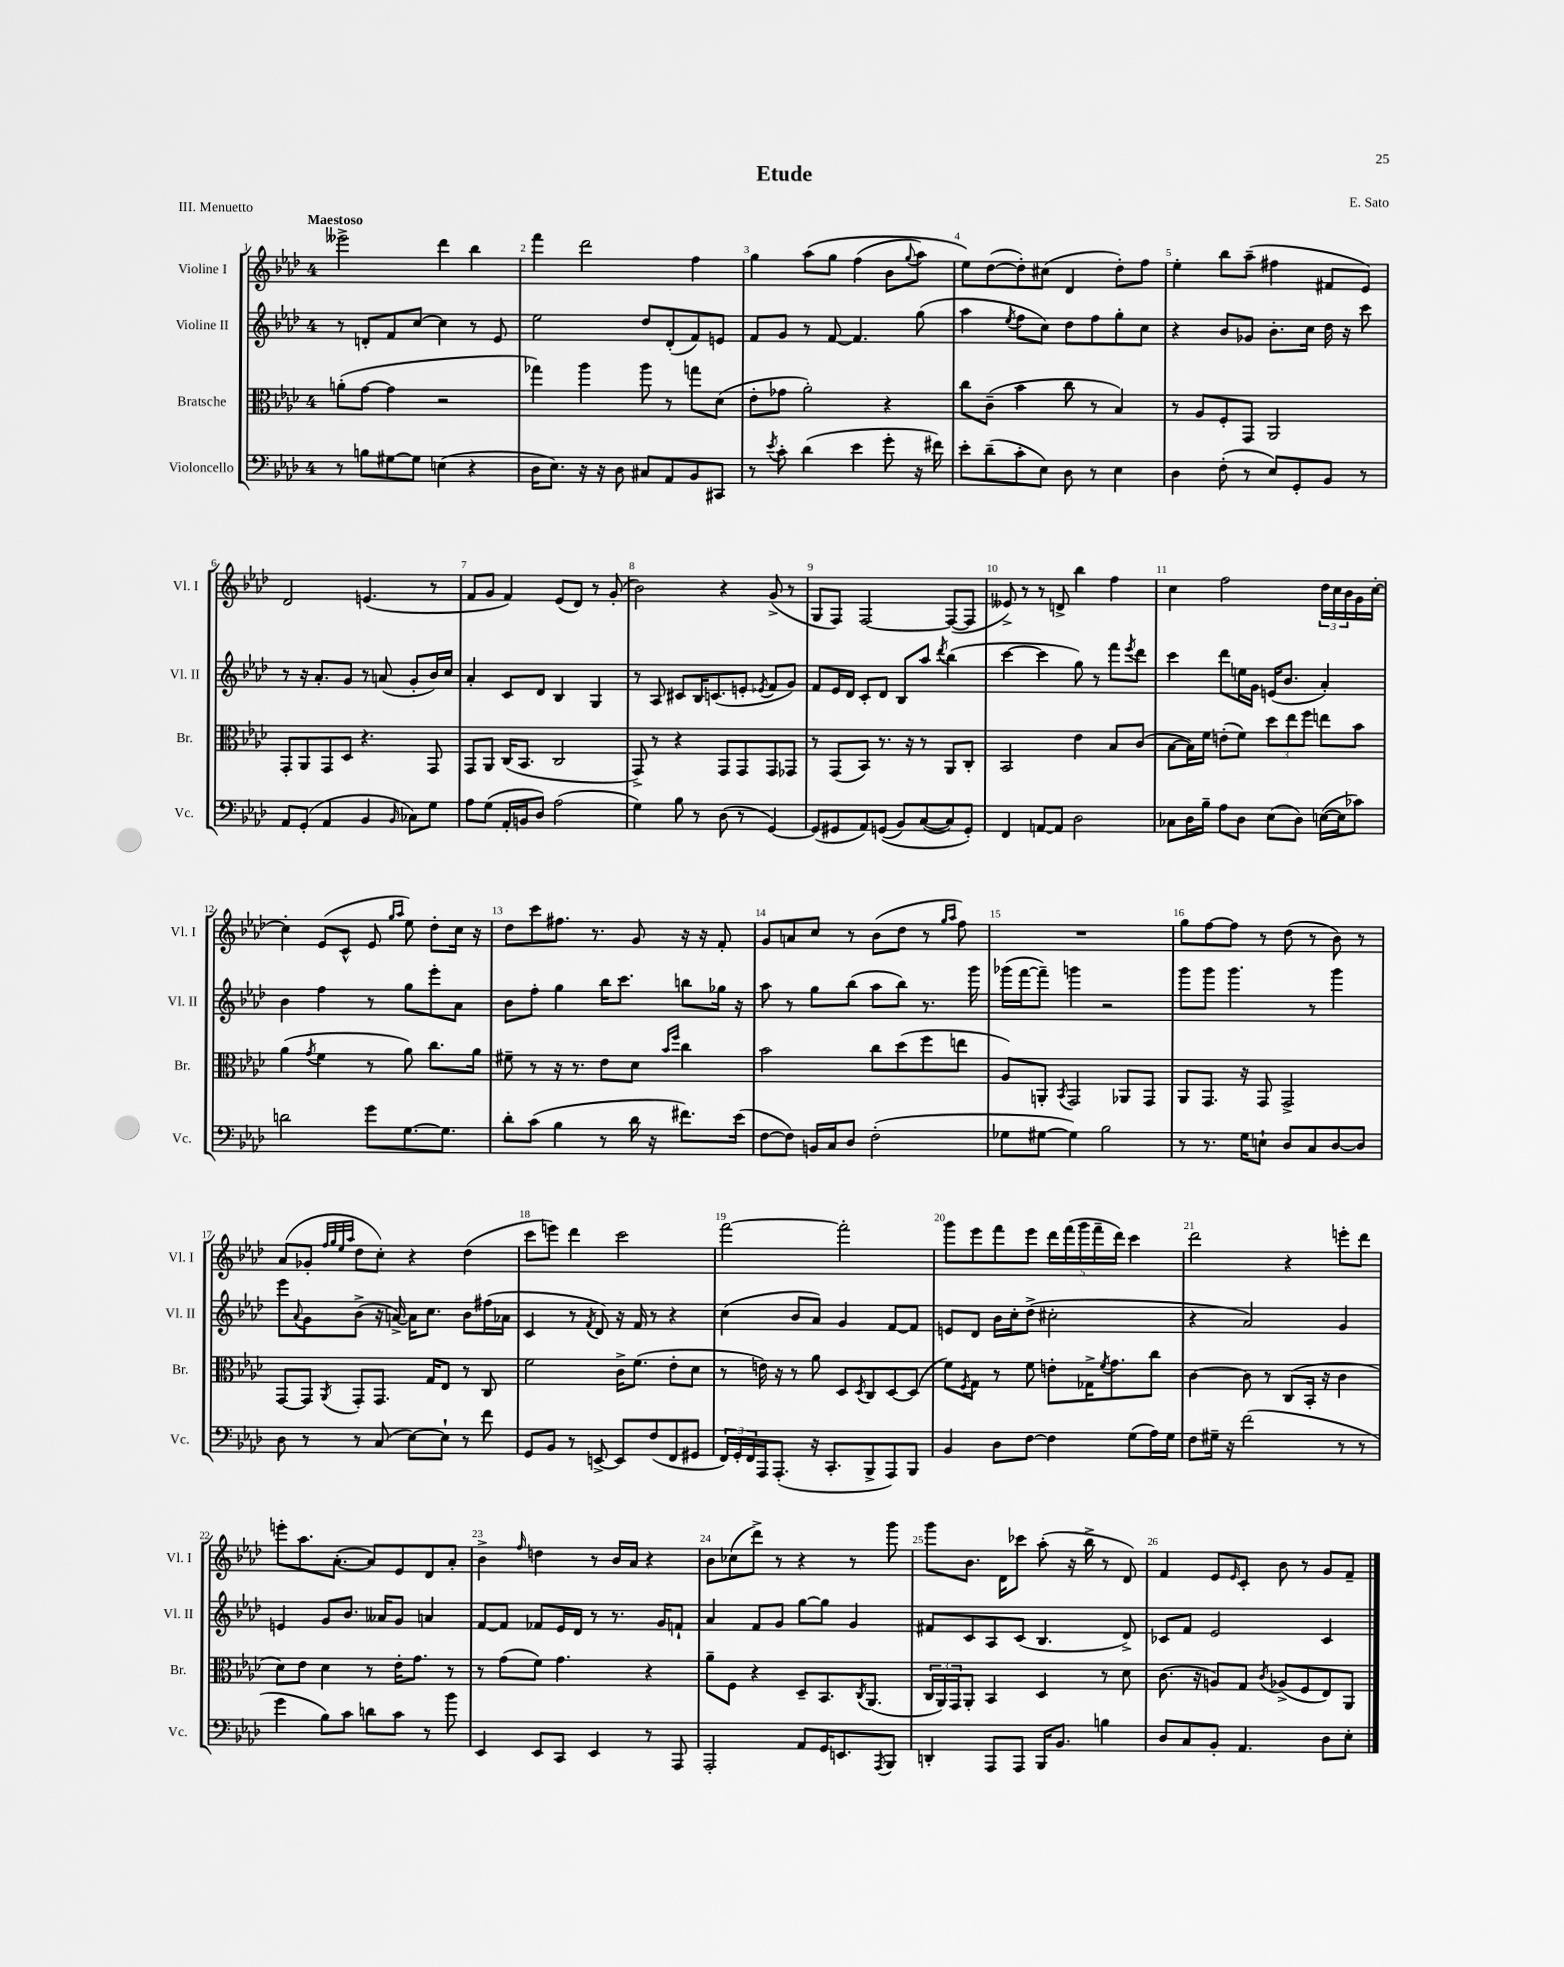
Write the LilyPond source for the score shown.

\header { title = "Etude" composer = "E. Sato" piece = "III. Menuetto" }
<<
\new StaffGroup <<
\new Staff = "s0" \with { instrumentName = "Violine I" shortInstrumentName = "Vl. I" } {
    \clef treble \key aes \major \once \override Staff.TimeSignature.style = #'single-digit \time 4/4 \tempo "Maestoso"
    eeses'''2-> des'''4 bes''4 |
    f'''4 des'''2 f''4 |
    g''4 aes''8\( g''8 f''4( bes'8 \appoggiatura { g''8 } aes''8) |
    ees''8\) des''8~( des''8-.) cis''8( des'4 des''8-.) f''8 |
    ees''4-. bes''8 aes''8--( fis''4 fis'8 ees'8) |
    des'2 e'4.( r8 |
    f'8 g'8 f'4) ees'8( des'8) r8 g'8-.( |
    bes'2) r4 g'8->( r8 |
    g8 f8) f2~ f8~( f8 |
    eeses'8->) r8 r8 d'8-> bes''4 f''4 |
    c''4 f''2 \tuplet 3/2 { des''16 c''16 bes'16 } g'16 c''16~-. |
    c''4-. ees'8( c'8-^ ees'8 \grace { g''16 aes''16 } ees''8) des''8-. c''16 r16 |
    des''8 c'''8 fis''8. r8. g'8 r16 r16 f'8-. |
    g'8 a'8 c''8 r8 bes'8( des''8 r8 \grace { g''16 aes''16 } f''8) |
    R1 |
    g''8 f''8~ f''8 r8 des''8( r8 bes'8) r8 |
    aes'8( ges'8-. \grace { f''32 g''32 ees''32 aes''32 } des''8 c''8-.) r4 des''4( |
    c'''8 e'''8) des'''4 c'''2 |
    f'''2~ f'''2-. |
    g'''8 ees'''8 f'''8 ees'''8 \tuplet 5/4 { des'''16 f'''16( g'''16 f'''16-- des'''16) } c'''4 |
    des'''2 r4 e'''8-. des'''8 |
    e'''8-. aes''8. aes'8.~-.( aes'8) ees'8 des'8 aes'8-. |
    bes'4-> \grace { f''16 } d''4 r8 bes'16 aes'16 r4 |
    bes'8 ces''8( des'''8->) r8 r4 r8 g'''8 |
    g'''8 bes'8. des'16 ces'''8 aes''8-.( r16 bes''16-> r8 des'8) |
    f'4 ees'8 \grace { ees'16 } c'8-. bes'8 r8 g'8 f'8-- \bar "|." |
}
\new Staff = "s1" \with { instrumentName = "Violine II" shortInstrumentName = "Vl. II" } {
    \clef treble \key aes \major \once \override Staff.TimeSignature.style = #'single-digit \time 4/4
    r8 d'8-. f'8 c''8~ c''4 r8 ees'8 |
    ees''2 des''8 des'8-.( f'8) e'8 |
    f'8 g'8 r8 f'8~ f'4. g''8( |
    aes''4 \acciaccatura { ees''8 } f''8 c''8) des''8 f''8 g''8-. c''8 |
    r4 bes'8 ges'8 bes'8.-. c''16 des''16 r16 c'''8 |
    r8 r16 aes'8.-. g'8 r8 a'8( g'8-. bes'16) c''16 |
    aes'4-. c'8 des'8 bes4 g4 |
    r8 aes8 cis'8 bes16 c'8.( e'8-. \acciaccatura { ees'8 } f'8 g'8) |
    f'8 ees'16 des'16 c'8-. des'8 bes8 aes''8 \acciaccatura { des'''8 } bes''4( |
    c'''4~ c'''4 g''8) r8 f'''8 \acciaccatura { ees'''8 } des'''8 |
    c'''4 des'''8 e''16 g'16 e'16( bes'8. aes'4-.) |
    bes'4 f''4 r8 g''8 ees'''8-. aes'8 |
    bes'8 f''8-. g''4 bes''16 c'''8. b''8 ges''16 r16 |
    aes''8 r8 g''8 bes''8( aes''8 bes''8) r8. g'''16 |
    ges'''16( f'''16~ f'''8--) g'''4 r2 |
    g'''8 g'''8 g'''4. r8 g'''4 |
    ees'''8 \appoggiatura { aes'8 } g'8 bes'8->( r16 a'16~->) a'16 c''8. bes'8 fis''16( aes'16 |
    c'4 r8 \acciaccatura { f'8 } des'8) r16 f'16 r8 r4 |
    c''4( bes'8 aes'8) g'4 f'8~ f'8 |
    e'8 des'8 bes'16 c''16-. des''8->( cis''2-. |
    r4 aes'2) g'4 |
    e'4 g'8 bes'8. aeses'16 g'8 a'4 |
    f'8~ f'8 fes'8 ees'16 des'16 r8 r8. g'16 f'8-! |
    aes'4 f'8 g'8 g''8~ g''8 g'4 |
    fis'8 c'8 aes8 c'8( bes4. des'8->) |
    ces'8 f'8 ees'2 ces'4 \bar "|." |
}
\new Staff = "s2" \with { instrumentName = "Bratsche" shortInstrumentName = "Br." } {
    \clef alto \key aes \major \once \override Staff.TimeSignature.style = #'single-digit \time 4/4
    a'8-.( g'8~ g'4 r2 |
    ges''4) aes''4 aes''8 r8 g''8 des'8( |
    ees'8-. ges'8 aes'2-.) r4 |
    c''8 c'8--( bes'4 c''8 r8 bes4) |
    r8 aes8 f8-. g,8 aes,2 |
    g,8-. aes,8 g,8 des8 r4. g,8 |
    g,8 aes,8 c16( bes,8. c2 |
    g,8->) r8 r4 g,8 g,8 g,8 ges,8 |
    r8 g,8( bes,8) r8. r16 r8 aes,8 c8-. |
    bes,2 ees'4 bes8 c'8( |
    bes8~ bes16) f'16 e'8-.( f'8) \tuplet 3/2 { des''8 ees''8 f''8 } e''8 bes'8 |
    aes'4( \acciaccatura { g'8 } f'4 r8 aes'8) c''8. aes'16 |
    fis'8-- r8 r16 r8. ees'8 des'8 \grace { bes'16 f''16 } c''4 |
    bes'2 c''8 des''8( f''8 e''8 |
    aes8) a,8-. \acciaccatura { bes,8 } g,2 aes,8 g,8 |
    aes,8 g,8. r16 g,8 g,2-> |
    g,8~ g,8 \acciaccatura { aes,8 } g,8-. g,8. g16 ees8 r8 c8 |
    f'2 c'16-> f'8.( ees'8-. des'8 |
    r8 e'16) r16 r8 aes'8 des8 \acciaccatura { des8 } c8 des8~ des8( |
    f'8) \acciaccatura { f8 } g8 r8 f'8 e'8-. ges16-> \acciaccatura { f'8 } g'8. c''8 |
    c'4~ c'8 r8 c8( bes,16-. r16 c'4 |
    des'8) ees'8 des'4 r8 ees'16-. g'8. r8 |
    r8 g'8( f'8) g'4. r4 |
    aes'8-- f8 r4 des8-- bes,8. \acciaccatura { c8 } aes,8.( |
    \tuplet 3/2 { c16 aes,16) g,16 } aes,8-. bes,4 des4 r8 des'8 |
    c'8.( r16 a8) g8 \acciaccatura { c'8 } aes8->( f8 ees8) aes,8 \bar "|." |
}
\new Staff = "s3" \with { instrumentName = "Violoncello" shortInstrumentName = "Vc." } {
    \clef bass \key aes \major \once \override Staff.TimeSignature.style = #'single-digit \time 4/4
    r8 b8 gis8~ gis8 e4( r4 |
    des16 ees8.) r16 r16 des8 cis8 aes,8 bes,8 cis,8 |
    r8 \acciaccatura { ees'8 } c'8-. des'4( ees'4 g'8-. r16 fis'16) |
    ees'8-. des'8--( c'8-. ees8) des8 r8 ees4 |
    des4 f8-.( r8 ees8) g,8-. bes,8 r8 |
    aes,8 g,8-.( aes,4 bes,4 \grace { bes,16 } ces8) g8 |
    aes8 g8( aes,16-. b,16 des8) aes2( |
    g4) bes8 r8 des8( r8 g,4~) |
    g,8( gis,8 aes,8) g,8(\( bes,8) c8~( c8) g,8-.\) |
    f,4 a,8~ a,8 des2 |
    ces8 des16 bes16-- aes8 des8 ees8( des8) e16~( e16 ces'8) |
    d'2 g'8 g8.~ g8. |
    des'8-. c'8( bes4 r8 des'16 r16 fis'8.) ees'16( |
    f8~ f8) b,16 c16 des8 f2-.( |
    ges8 gis8~ gis4) bes2 |
    r8 r8. g16 e8-! des8 c8 des8~ des8 |
    des8 r8 r8 c8( ees8~) ees8-! r8 f'8 |
    g,8 bes,8 r8 e,8~-> e,8 f8( f,8 gis,8 |
    \tuplet 3/2 { f,16) g,16-. f,16 } aes,,16 aes,,8.-.( r16 c,8.-. bes,,8-> aes,,8) bes,,8 |
    bes,4 des8 f8~ f4 g8( aes16) g16 |
    f8 gis16-- r16 f'2( r8 r8 |
    g'4 bes8) c'8 d'8 c'8 r8 bes'8 |
    ees,4 ees,8 c,8 ees,4 r8 aes,,8 |
    aes,,2-. aes,8 g,16 e,8. \acciaccatura { aes,,8 } bes,,8 |
    d,4-. aes,,8 aes,,8 bes,,16 bes,8. b4 |
    des8 c8 bes,8-. aes,4. des8 ees8-. \bar "|." |
}
>>
>>
\layout { \context { \Score \override BarNumber.break-visibility = ##(#f #t #t) barNumberVisibility = #all-bar-numbers-visible } }
